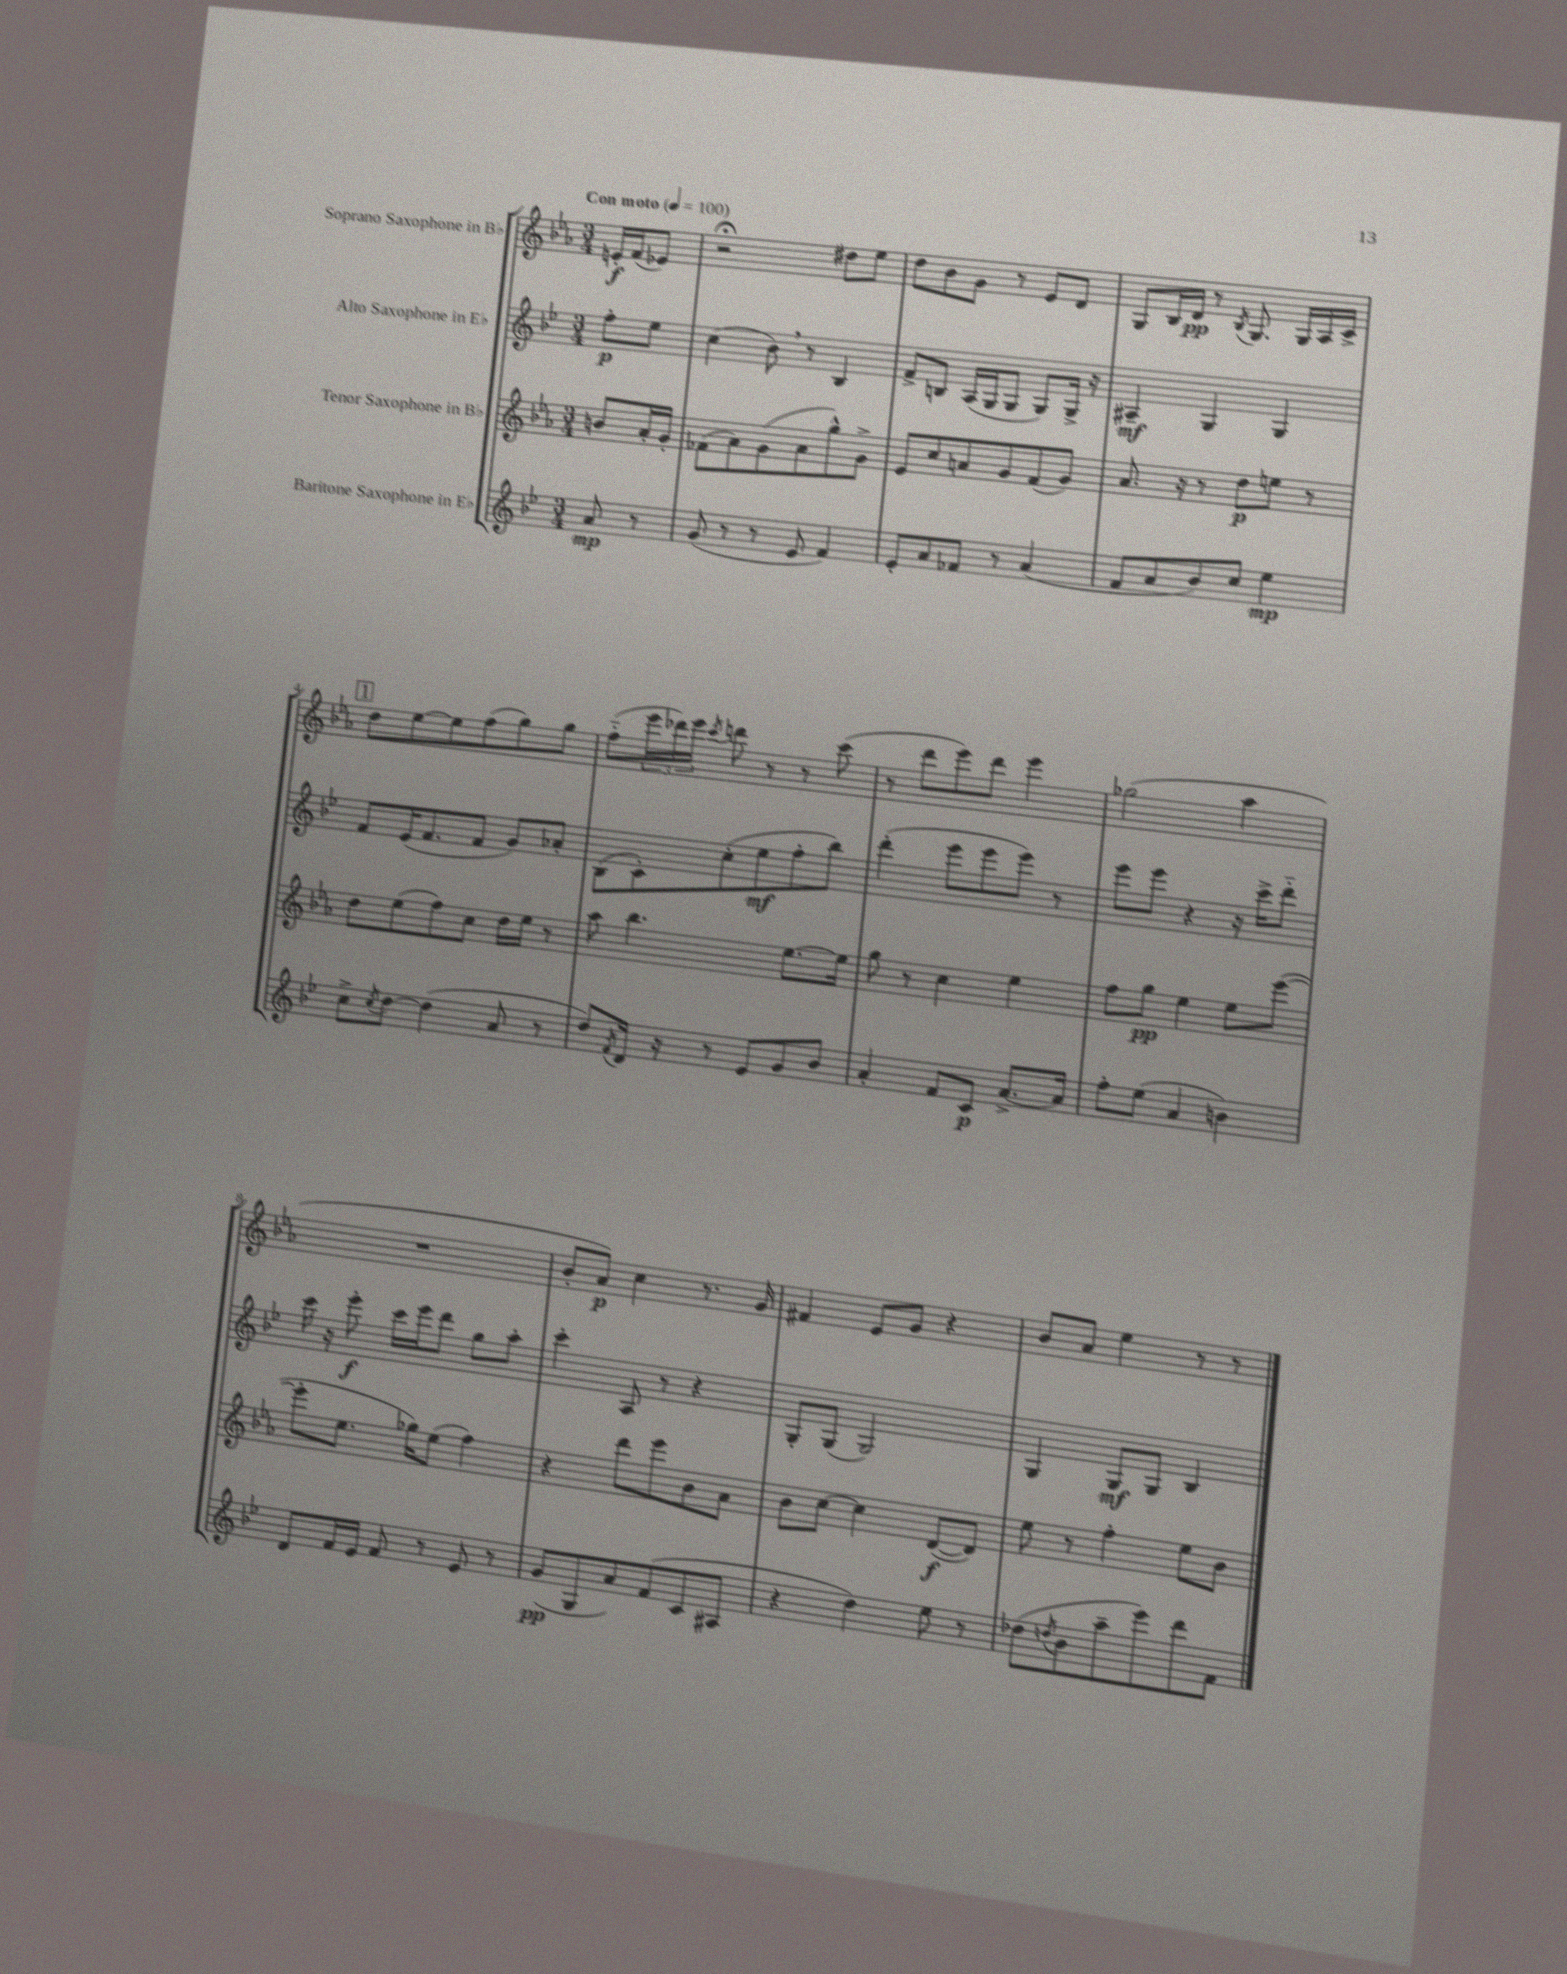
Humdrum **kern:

**kern	**kern	**kern	**kern
*staff4	*staff3	*staff2	*staff1
*clefG2	*clefG2	*clefG2	*clefG2
*k[b-e-]	*k[b-e-a-]	*k[b-e-]	*k[b-e-a-]
*M3/4	*M3/4	*M3/4	*M3/4
*MM100	*MM100	*MM100	*MM100
8a	8b	8ff'	16e'
.	.	.	(16f
8r	16a-'	8ee-	8e-)
.	16g'	.	.
=	=	=	=
(8g	(8f-	(4cc	2r;
8r	8a-)	.	.
8r	(8g	8b-)	.
8e-	8a-	8r	.
4f)	8gg^^)	4B-	8dd#
.	8g^	.	8ee-
=	=	=	=
8e-'	8e-	8f^	8dd
8a	8cc	8B	8b-
8f-	8a	(16A	8g
.	.	16G	.
8r	8g	8G	8r
(4a	(8f	8G)	8e-
.	8g)	16G^	8d
.	.	16r	.
=	=	=	=
8f	8.a-	4A#~	8G
8a	.	.	16B-
.	16r	.	16d
8b-)	8r	4G	8r
.	.	.	8qB-
8cc	8dd	.	8.G
4ee-	8ee	4G	.
.	.	.	16G
.	8r	.	16A-
.	.	.	16c^
=	=	=	=
8cc^	8dd	8f	8dd
8qcc	.	.	.
[8dd	(8ee-	(16e-	[8ee-
.	.	8.f	.
(4dd]	8ff)	.	8ee-]
.	8cc	8f	(8ff
8a	16dd	8g)	8gg)
.	16ee-	.	.
8r	8r	8a-'	8gg
=	=	=	=
8dd)	8aa-	(8B-	(8ff'~
8qf	.	.	.
16d	4.bb-	8c')	24eee-
.	.	.	24ddd-)
16r	.	.	.
.	.	.	24eee-
.	.	.	8qccc
8r	.	(8cc'	8ddd
8e-	.	8ee-	8r
8g	[8.ee-	8ff'	8r
8b-	.	8bb-)	(8ccc
.	16ee-]	.	.
=	=	=	=
4a'	8gg	(4ddd'	8r
.	8r	.	8ddd
8f	4cc	8eee-	8eee-)
8c	.	8eee-	8ddd
[8.a^	4ee-	8eee-)	4eee-
.	.	8r	.
16a]	.	.	.
=	=	=	=
8ff'	8ff	8eee-	(2gg-
(8ee-	8gg	8eee-	.
4a	4ee-	4r	.
4b)	8ee-	16r	4aa-
.	.	16ccc^	.
.	([8eee-	8ddd'~	.
=	=	=	=
8d	8eee-']	16ccc	2.r
.	.	16r	.
16f	8.ee-	8eee-'	.
16e-	.	.	.
8f	.	16ccc	.
.	16gg-)	16eee-	.
8r	(8ee-	8ddd	.
8e-	4ff)	8gg	.
8r	.	8aa'	.
=	=	=	=
(8g	4r	4ccc'	8b-'
8G	.	.	8a-)
8a)	8ddd	8A	4cc
(8f	8eee-	8r	.
8c	8b-	4r	8.r
8A#	8a-	.	.
.	.	.	16g
=	=	=	=
4r	8b-	8G'	4f#
.	[8cc	(8G	.
4dd)	4cc]	2G)	8e-
.	.	.	8g
8ee-	([8d	.	4r
8r	8d])	.	.
=	=	=	=
(8dd-	8ee-	4G	8b-
8qdd	.	.	.
8b-	8r	.	8a-
8aa~	4ff'	8G	4ee-
8eee-)	.	8G	.
8ddd	8ee-	4B-	8r
8f	8b-	.	8r
==	==	==	==
*-	*-	*-	*-
